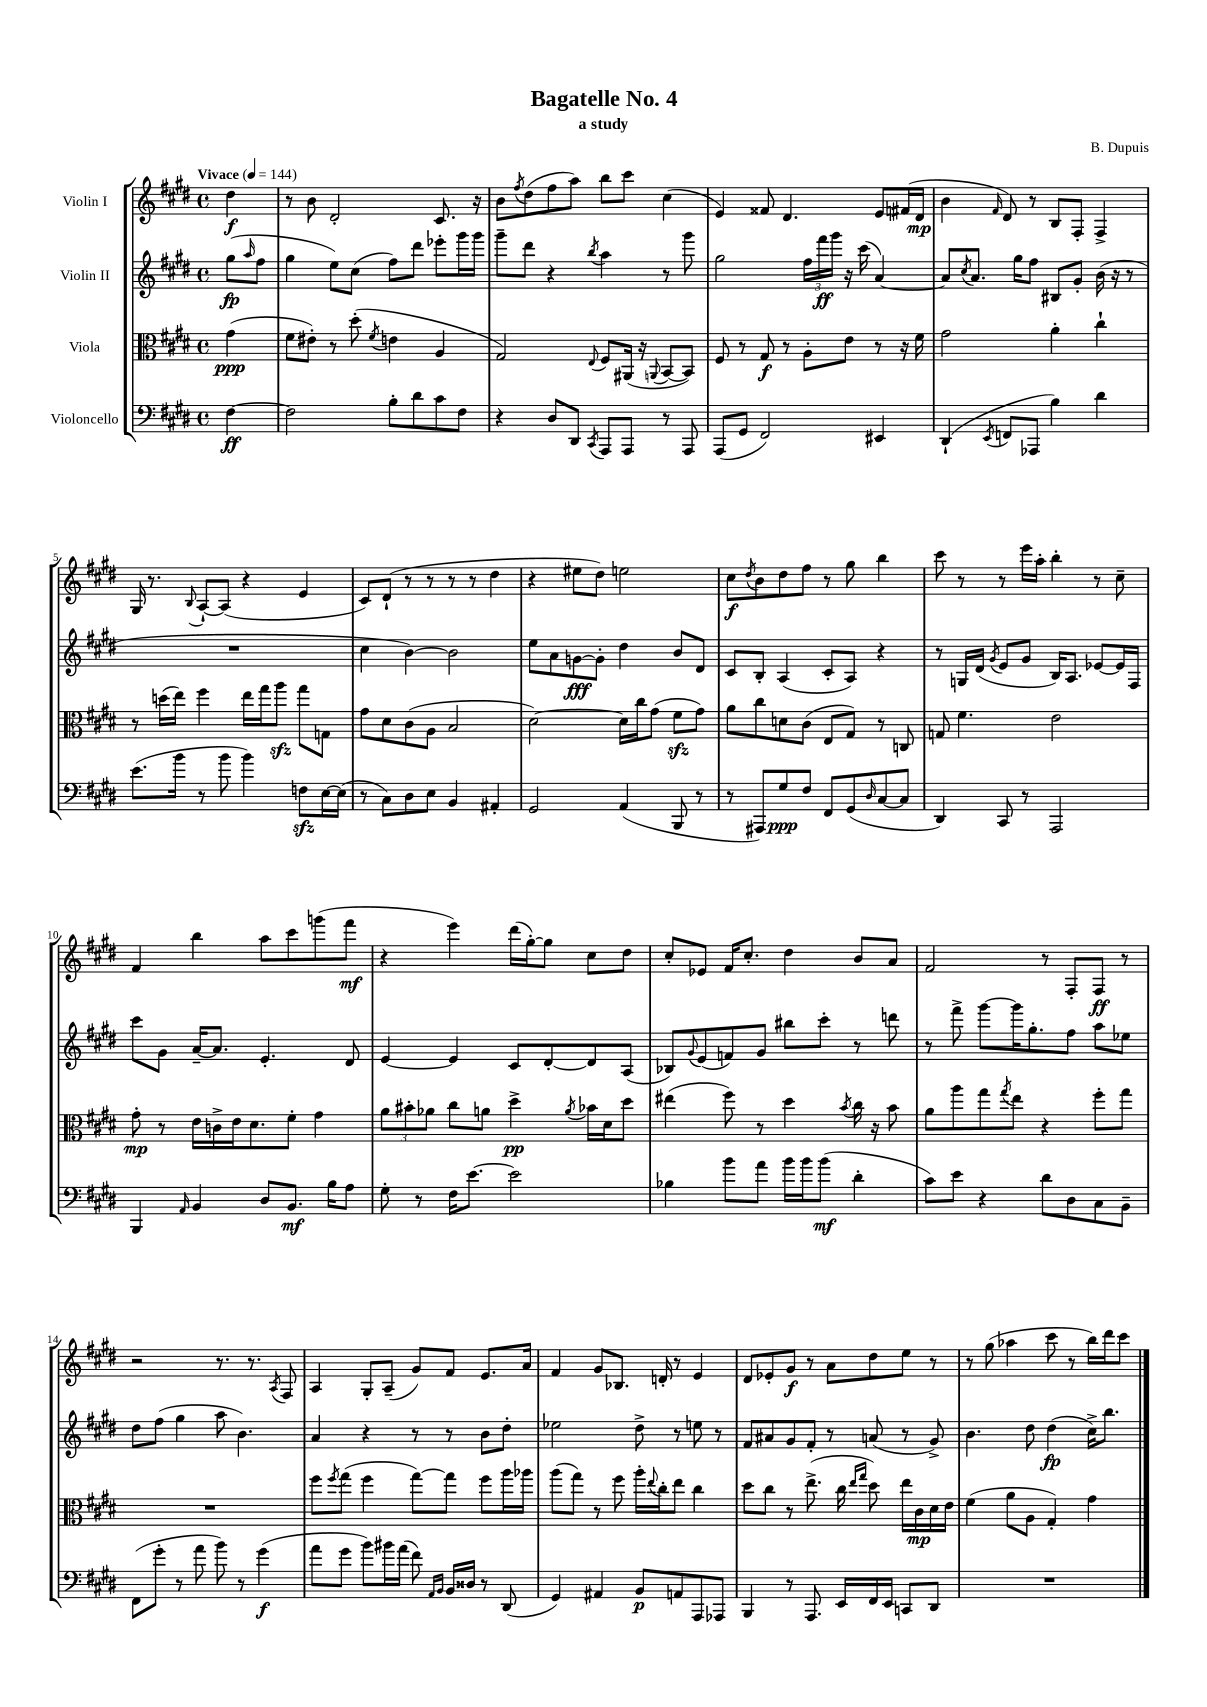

**kern	**kern	**kern	**kern
*staff4	*staff3	*staff2	*staff1
*clefF4	*clefC3	*clefG2	*clefG2
*k[f#c#g#d#]	*k[f#c#g#d#]	*k[f#c#g#d#]	*k[f#c#g#d#]
*M4/4	*M4/4	*M4/4	*M4/4
*met(c)	*met(c)	*met(c)	*met(c)
*MM144	*MM144	*MM144	*MM144
[4F#	(4g#	(8gg#	4dd#
.	.	16qqaa	.
.	.	8ff#	.
=	=	=	=
2F#]	8f#	4gg#	8r
.	8e#')	.	8b
.	8r	8ee)	2d#'
.	(8dd#'	(8cc#	.
.	8qf#	.	.
8B'	4e	8ff#)	.
8d#	.	8ddd#	.
8c#	4A	8eee-'	8.c#
8F#	.	16ggg#	.
.	.	16ggg#	16r
=	=	=	=
4r	2G#)	8ggg#~	8b
.	.	.	8qff#
.	.	8ddd#	(8dd#
8D#	.	4r	8ff#
8DD#	.	.	8aa)
8qCC#	8qqE	8qbb	.
8AAA	8F#	4aa	8bb
8AAA	(16AA#	.	8ccc#
.	16r	.	.
.	8qqAA	.	.
8r	[8BB	8r	(4cc#
8AAA	8BB])	8ggg#	.
=	=	=	=
(8AAA	8F#	2gg#	4e)
8GG#	8r	.	.
2FF#)	8G#	.	8f##
.	8r	.	4.d#
.	8A'	24ff#	.
.	.	24fff#	.
.	.	24ggg#	.
.	8e	16r	.
.	.	(16ccc#	.
4EE#	8r	[4a)	8e
.	16r	.	(16f#
.	16f#	.	16d#
=	=	=	=
(4DD#`	2g#	8a]	4b
.	.	8qcc#	.
.	.	8.a	.
8qEE	.	.	16qqf#
8FF	.	.	8d#)
.	.	16gg#	.
8AAA-	.	8ff#	8r
4B)	4a'	8B#	8B
.	.	8g#'	8F#'
4d#	4cc#`	(16b	4F#^
.	.	16r	.
.	.	8r	.
=	=	=	=
(8.e	8r	1r	16G#
.	.	.	8.r
.	(16dd	.	.
16b	16ee)	.	.
.	.	.	8qqB
8r	4ff#	.	[8A`
8b	.	.	(8A]
4b)	16ee	.	4r
.	16gg#	.	.
.	8aa	.	.
8F	8gg#	.	4e
[16E	8G	.	.
(16E]	.	.	.
=	=	=	=
8r	8g#	4cc#	8c#)
8C#)	8d#	.	(8d#`
8D#	(8c#	[4b)	8r
8E	8A	.	8r
4BB	2B	2b]	8r
.	.	.	8r
4AA#'	.	.	4dd#
=	=	=	=
2GG#	[2d#)	8ee	4r
.	.	8a	.
.	.	[8g	8ee#
.	.	8g']	8dd#)
(4AA	16d#]	4dd#	2ee
.	16cc#	.	.
.	(8g#	.	.
8BBB	8f#	8b	.
8r	8g#)	8d#	.
=	=	=	=
8r	8a	8c#	8cc#
.	.	.	8qdd#
8AAA#)	8cc#	8B'	8b
8G#	8d	(4A	8dd#
8F#	(8c#	.	8ff#
8FF#	8E	8c#'	8r
(8GG#	8G#)	8A)	8gg#
16qqD#	.	.	.
[8C#	8r	4r	4bb
8C#]	8C	.	.
=	=	=	=
4DD#)	8G	8r	8ccc#
.	4.f#	16G	8r
.	.	(16d#	.
.	.	8qg#	.
8CC#	.	8e	8r
8r	.	8g#	16eee
.	.	.	16aa'
2AAA	2e	16B)	4bb'
.	.	8.A	.
.	.	[8e-	8r
.	.	16e-]	8cc#~
.	.	16F#	.
=	=	=	=
4BBB	8g#'	8ccc#	4f#
.	8r	8g#	.
16qqAA	.	.	.
4BB	16e	[16a~	4bb
.	16c^	8.a]	.
.	16e	.	.
.	8.d#	.	.
8D#	.	4.e'	8aa
8.BB	8f#'	.	8ccc#
.	4g#	.	(8ggg
16B	.	.	.
8A	.	8d#	8fff#
=	=	=	=
8G#'	12a	[4e	4r
.	12b#'	.	.
8r	.	.	.
.	12a-	.	.
16F#	8cc#	4e]	4eee)
[8.e	.	.	.
.	8a	.	.
2e]	4dd#^	8c#	(16ddd#
.	.	.	[16gg#')
.	.	[8d#'	8gg#]
.	8qa	.	.
.	16b-	8d#]	8cc#
.	16d#	.	.
.	8dd#	(8A	8dd#
=	=	=	=
4B-	(4ee#	8B-)	8cc#'
.	.	8qqg#	.
.	.	(8e	8e-
8b	8ff#)	8f)	16f#
.	.	.	8.cc#'
8a	8r	8g#	.
16b	4dd#	8bb#	4dd#
16b	.	.	.
(8b	.	8ccc#'	.
.	8qb	.	.
4d#'	16cc#	8r	8b
.	16r	.	.
.	8b	8ddd	8a
=	=	=	=
8c#)	8a	8r	2f#
8e	8aa	8fff#^	.
4r	8gg#	[8ggg#	.
.	8qgg#	.	.
.	8ee	16ggg#]	.
.	.	8.gg#'	.
8d#	4r	.	8r
8D#	.	8ff#	8F#'
8C#	8ff#'	8aa	8F#
8BB~	8gg#	8ee-	8r
=	=	=	=
(8FF#	1r	8dd#	2r
8g#'	.	(8ff#	.
8r	.	4gg#	.
8a	.	.	.
8b)	.	8aa	8.r
8r	.	4.b)	.
.	.	.	8.r
(4g#	.	.	.
.	.	.	8qA
.	.	.	8F#
=	=	=	=
8a	8ff#	4a	4A
.	8qff#	.	.
8g#	(8gg#	.	.
8b)	4ff#	4r	8G#'
16b#	.	.	(8A~
(16a	.	.	.
8f#)	[8gg#)	8r	8g#)
16qqAA	.	.	.
16qqBB	.	.	.
16BB	8gg#]	8r	8f#
16D##	.	.	.
8r	8ff#	8b	8.e
(8DD#	16aa	8dd#'	.
.	16aa-	.	16a
=	=	=	=
4GG#)	(8aa	2ee-	4f#
.	8gg#)	.	.
4AA#	8r	.	8g#
.	8ff#	.	8.B-
8BB	16aa'	8dd#^	.
.	8qqee	.	.
.	16cc#'	.	16d'
8AA	8ee	8r	8r
8AAA	4cc#	8ee	4e
8AAA-	.	8r	.
=	=	=	=
4BBB	8dd#	8f#	8d#
.	8cc#	8a#	8e-'
8r	8r	8g#	8g#
8.AAA	(8.ee^	8f#'	8r
.	.	8r	8a
16EE	16cc#	.	.
.	16qqee	.	.
.	16qqgg#	.	.
16FF#	8dd#)	(8a	8dd#
16EE	.	.	.
8CC	16ee	8r	8ee
.	16c#	.	.
8DD#	16d#	8g#^)	8r
.	16e	.	.
=	=	=	=
1r	(4f#	4.b	8r
.	.	.	(8gg#
.	8a	.	4aa-
.	8A	8dd#	.
.	4G#')	(4dd#	8ccc#
.	.	.	8r
.	4g#	16cc#^)	16bb)
.	.	8.bb	16ddd#
.	.	.	8ccc#
==	==	==	==
*-	*-	*-	*-
